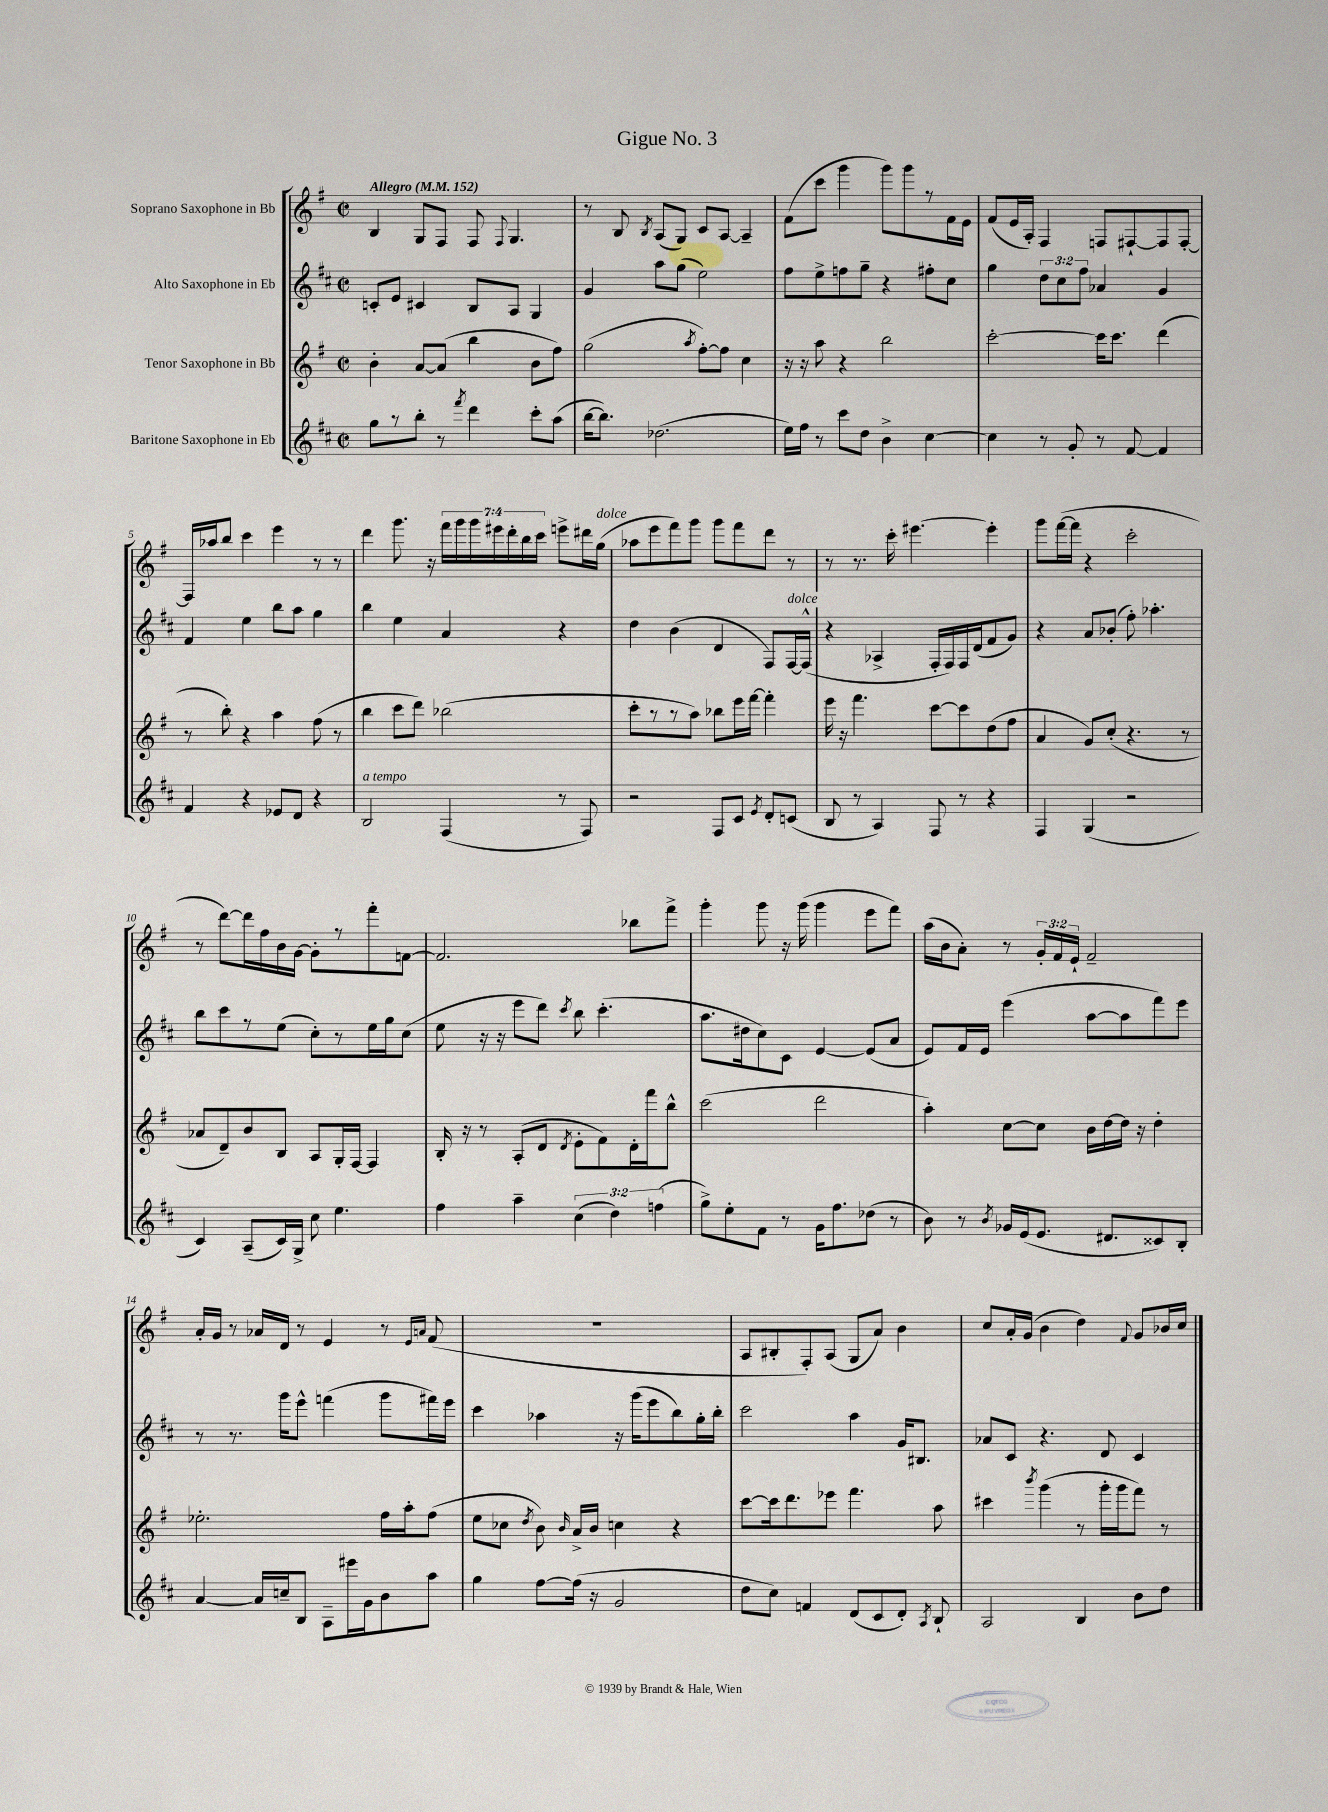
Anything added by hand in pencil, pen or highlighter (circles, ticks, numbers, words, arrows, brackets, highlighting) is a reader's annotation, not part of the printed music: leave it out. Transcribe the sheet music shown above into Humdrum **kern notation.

**kern	**kern	**kern	**kern
*staff4	*staff3	*staff2	*staff1
*clefG2	*clefG2	*clefG2	*clefG2
*k[f#c#]	*k[f#]	*k[f#c#]	*k[f#]
*M2/2	*M2/2	*M2/2	*M2/2
*met(c|)	*met(c|)	*met(c|)	*met(c|)
*MM152	*MM152	*MM152	*MM152
8gg	4b'	8c'	4B
8r	.	8e	.
8bb'	[8a	4c#	8G
8r	(8a]	.	8F#
8qfff#	.	.	.
4ddd	4bb	8B	8F#
.	.	.	8qqF#
.	.	8A	4.G
8ccc#'	8b	4G	.
(8aa	8ff#)	.	.
=	=	=	=
[16bb	(2gg	4g	8r
8.bb])	.	.	.
.	.	.	8B
.	.	.	8qB
(2.dd-	.	8aa	(8A
.	.	(8gg	8G)
.	8qaa	.	.
.	[8ff#')	2ee)	8c
.	8ff#]	.	[8A
.	4cc	.	4A~]
=	=	=	=
16ee)	16r	8ff#	(8f#
16ff#	16r	.	.
8r	8aa	8ee^	8ccc
8ccc#	4r	8ff	4ggg
8dd	.	8gg~	.
4b^	2bb	4r	8ggg)
.	.	.	8ggg
[4cc#	.	8ff#'	8r
.	.	8cc#	16f#
.	.	.	16e
=	=	=	=
4cc#]	[2ccc'	4gg	(8f#
.	.	.	16e
.	.	.	16A')
8r	.	12dd	4F#
.	.	12cc#	.
8g'	.	.	.
.	.	12ff#	.
8r	16ccc]	4a-	8F
.	8.ccc	.	.
[8f#	.	.	[8F#`
4f#]	(4ddd	4g	8F#]
.	.	.	[8F#'
=	=	=	=
4f#	8r	4f#	16F#]
.	.	.	16aa-
.	8bb')	.	8bb
4r	4r	4ee	4ccc
8e-	4aa	8bb	4eee
8d	.	8aa	.
4r	(8ff#	4gg	8r
.	8r	.	8r
=	=	=	=
2B	4bb	4bb	4ddd
.	8ccc	4ee	8.ggg
.	8ddd)	.	.
.	.	.	16r
(4F#	(2bb-	4a	28fff#
.	.	.	28ggg
.	.	.	28ggg
.	.	.	28eee#
.	.	.	28ddd'
.	.	.	28bb
.	.	.	28ccc
8r	.	4r	8eee^
8F#)	.	.	16ddd#
.	.	.	(16gg
=	=	=	=
2r	8ccc'	4dd	8aa-
.	8r	.	8eee
.	8r	(4b	8fff#)
.	8aa)	.	8ggg
8F#	8bb-	4d	8ggg
8c#	16eee	.	8fff#
.	[16fff#	.	.
8qe	.	.	.
8d'	4fff#']	8F#)	8ddd
(8c	.	[16F#	8r
.	.	(16F#^^]	.
=	=	=	=
8B	16eee	4r	8r
.	16r	.	.
8r	4.fff#	.	8.r
4A)	.	4A-^	.
.	.	.	16ccc'
.	.	.	[4.eee#
8F#	[8ccc	16F#'	.
.	.	16F#)	.
8r	8ccc]	16F#	.
.	.	(16d	.
4r	(8dd	8f#	4eee#']
.	8ff#	8g)	.
=	=	=	=
4F#	4a	4r	8ggg
.	.	.	([16fff#
.	.	.	16fff#]
(4G	8g)	8a	4r
.	(8cc'	(8b-'	.
2r	4.r	8ff#')	2ccc'
.	.	4.aa-'	.
.	8r	.	.
=	=	=	=
4c#)	8a-	8bb	8r
.	8d~)	8ccc#	[8ddd)
(8A~	8b	8r	16ddd]
.	.	.	16ff#
16c#)	8B	(8ee	16b
16G^	.	.	[16g
8cc#	8A	8cc#')	8g']
4.ee	16G'	8r	8r
.	[16F#	.	.
.	4F#]	16ee	8fff#'
.	.	16gg	.
.	.	(8cc#	[8f
=	=	=	=
4ff#	16B'	8ee	2.f]
.	16r	.	.
.	8r	16r	.
.	.	16r	.
4aa~	(8A'	8eee	.
.	8d	8ddd)	.
.	8qd	8qccc#	.
(6cc#	8e'	8bb	.
.	8f#)	(4.ccc#'	.
6dd)	.	.	.
.	16d'	.	8bb-
.	16fff#	.	.
(6ff	.	.	.
.	8bb^^	.	8fff#^
=	=	=	=
8gg^)	(2ccc	8.aa	4ggg'
8ee'	.	.	.
.	.	16dd#	.
8f#	.	8cc#)	8ggg
8r	.	8c#	16r
.	.	.	(16ggg
16g	2ddd	[4e	4ggg
8.ff#	.	.	.
(8dd-	.	(8e]	8eee
8r	.	8a	8fff#)
=	=	=	=
8b)	4aa')	8e)	(16aa
.	.	.	16b
8r	.	16f#	8a')
.	.	16e	.
8qb	.	.	.
16g-	[8cc	(4eee	8r
(16e	.	.	.
8.e	8cc]	.	24g'
.	.	.	24f#
.	.	.	24e`
.	16b	[8aa	2f#~
8.d#	[16dd	.	.
.	16dd]	8aa]	.
.	16r	.	.
8c##)	4dd'	8fff#)	.
8B'	.	8eee	.
=	=	=	=
[4a	2.ee-'	8r	16a'
.	.	.	16g
.	.	8.r	8r
16a]	.	.	16a-
16cc~	.	16ggg	16d
8B	.	8eee^^	8r
8A~	.	(4fff	4e
16eee#	.	.	.
16g	.	.	.
8b	16ff#	8ggg	8r
.	16aa'	.	.
.	.	.	16qqe
.	.	.	16qqa
8aa	(8ff#	16fff#)	(8f#
.	.	16eee	.
=	=	=	=
4gg	8ee	4ccc#	1r
.	8cc-	.	.
.	8qdd	.	.
[8ff#	8b)	4aa-	.
.	16qqb	.	.
(16ff#]	16a^	.	.
16r	16b	.	.
2g	4cc	16r	.
.	.	(16ggg	.
.	.	8eee	.
.	4r	8bb)	.
.	.	16gg'	.
.	.	16bb'	.
=	=	=	=
8dd	[8ccc	2ccc#	8A
8cc#)	16ccc]	.	8B#'
.	8.ddd	.	.
4f	.	.	8F#')
.	8eee-	.	(8A
(8d	4.fff#	4aa	8G
8c#	.	.	8a)
8d')	.	16g	4b
.	.	8.B#	.
8qA	.	.	.
8B`	8aa	.	.
=	=	=	=
2A	4ccc#	8a-	8cc
.	.	8c#	16a'
.	.	.	(16g
.	8qbbb	.	.
.	(4ggg	4.r	4b
4B	8r	.	4dd)
.	16ggg'	8d	.
.	16ggg	.	.
.	.	.	8qqf#
8b	8fff#)	4c#	8g
8dd	8r	.	16b-
.	.	.	16cc
==	==	==	==
*-	*-	*-	*-
